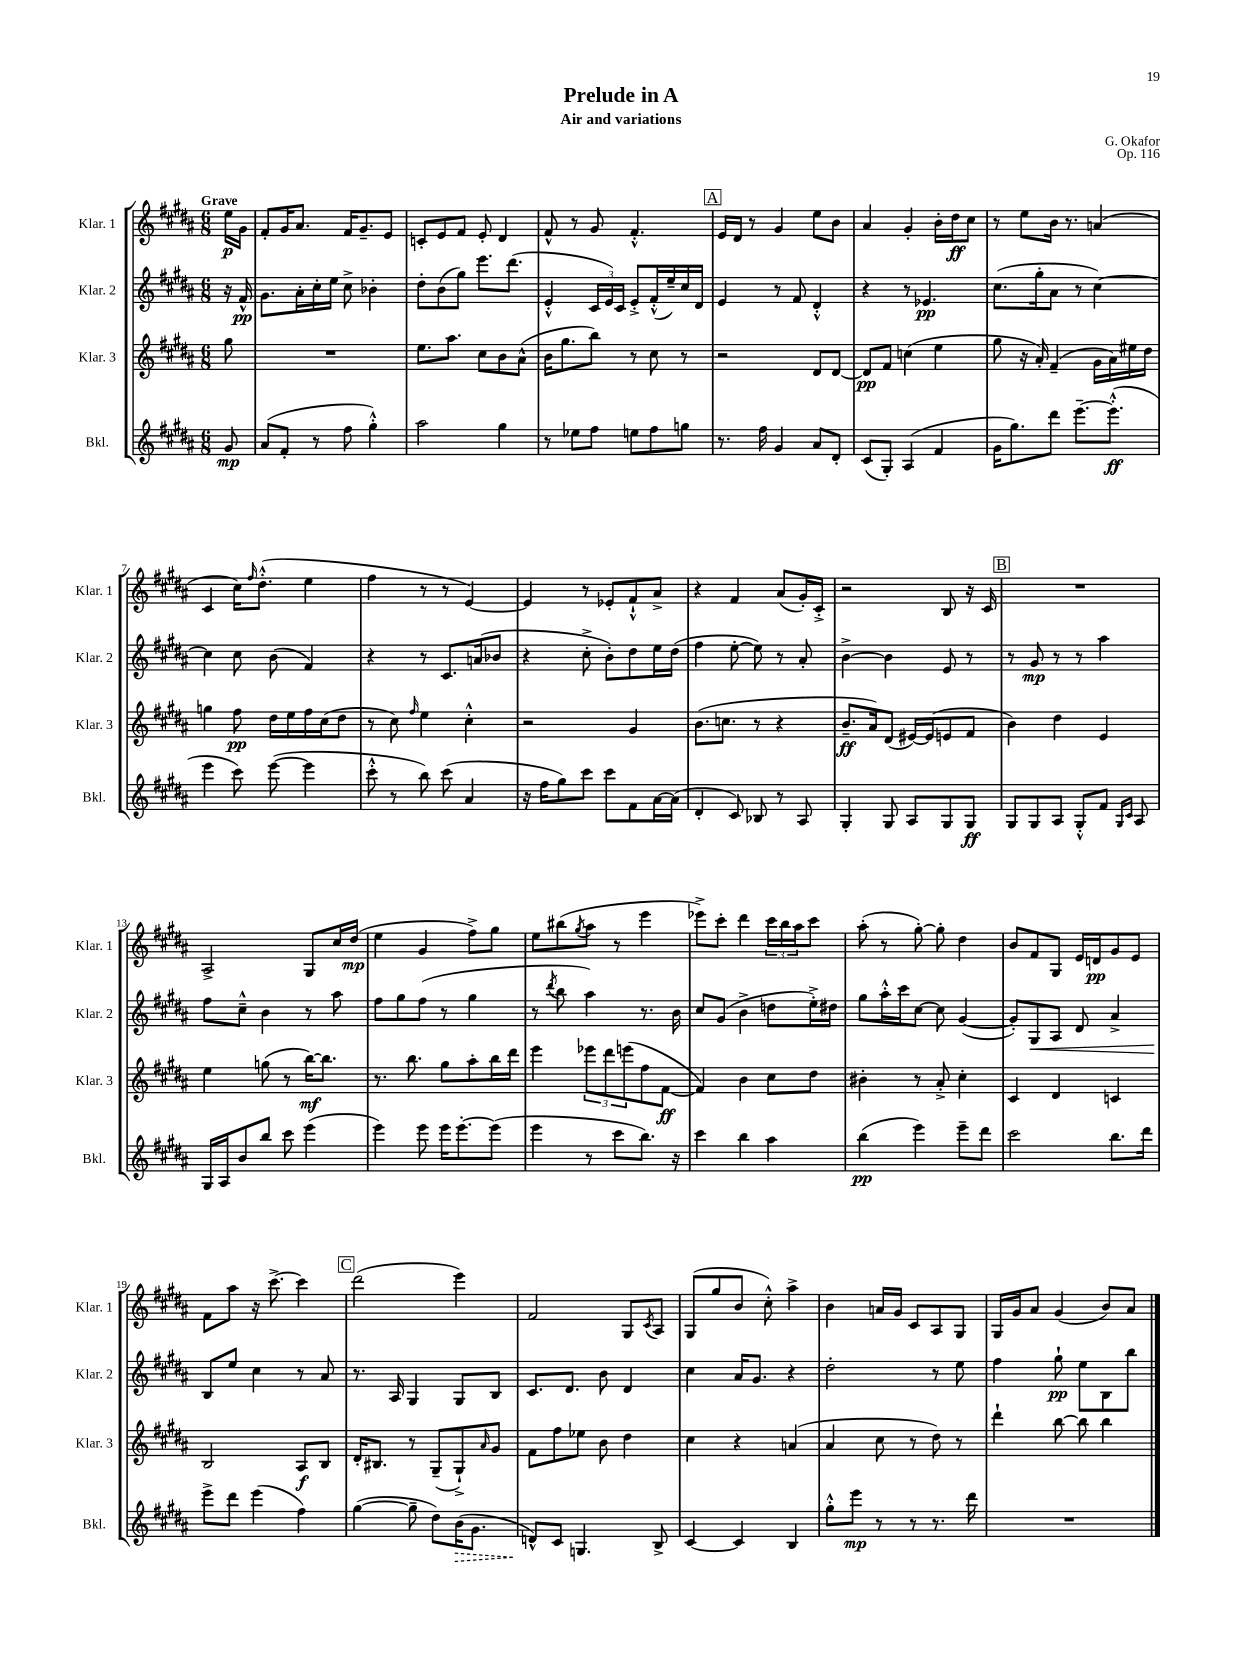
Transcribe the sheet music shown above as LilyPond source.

\header { title = "Prelude in A" composer = "G. Okafor" subtitle = "Air and variations" opus = "Op. 116" }
<<
\new StaffGroup <<
\new Staff = "s0" \with { instrumentName = "Klar. 1" shortInstrumentName = "Klar. 1" } {
    \clef treble \key b \major \numericTimeSignature \time 6/8 \partial 8 \tempo "Grave"
    e''16\p gis'16 |
    fis'8-. gis'16 ais'8. fis'16 gis'8.-- e'8 |
    c'8-. e'8 fis'8 e'8-. dis'4 |
    fis'8-^ r8 gis'8 fis'4.-.-^ |
    \mark \markup { \box "A" } e'16 dis'16 r8 gis'4 e''8 b'8 |
    ais'4 gis'4-. b'16-. dis''16\ff cis''8 |
    r8 e''8 b'16 r8. a'4( |
    cis'4 cis''16) \grace { fis''16 } dis''8.-.-^( e''4 |
    fis''4 r8 r8 e'4~) |
    e'4 r8 ees'8-. fis'8-!-^ ais'8-> |
    r4 fis'4 ais'8( gis'16-.) cis'16-.-> |
    r2 b8 r16 cis'16 |
    \mark \markup { \box "B" } R2. |
    ais2-> gis8 cis''16 dis''16\mp( |
    e''4 gis'4 fis''8->) gis''8 |
    e''8 bis''8( \acciaccatura { gis''8 } ais''8 r8 e'''4 |
    ees'''8->) cis'''8-. dis'''4 \tuplet 3/2 { cis'''16 b''16 ais''16 } cis'''8 |
    ais''8-.( r8 gis''8~-.) gis''8-. dis''4 |
    b'8 fis'8 gis8 e'16 d'16\pp gis'8 e'8 |
    fis'8 ais''8 r16 cis'''8.~-> cis'''4 |
    \mark \markup { \box "C" } dis'''2( e'''4) |
    fis'2 gis8 \acciaccatura { cis'8 } ais8 |
    gis8( gis''8 b'8 cis''8-.-^) ais''4-> |
    b'4 a'16 gis'16 cis'8 ais8 gis8 |
    gis16 gis'16 ais'8 gis'4( b'8) ais'8 \bar "|." |
}
\new Staff = "s1" \with { instrumentName = "Klar. 2" shortInstrumentName = "Klar. 2" } {
    \clef treble \key b \major \numericTimeSignature \time 6/8 \partial 8
    r16 fis'16-^\pp |
    gis'8. ais'16-. cis''16-. e''16 cis''8-> bes'4-. |
    dis''8-. b'8( gis''8) e'''8. dis'''8.( |
    e'4-.-^ \tuplet 3/2 { cis'16 e'16) cis'16 } e'8-.-> fis'16-.-^( e''16--) cis''16 dis'16 |
    \mark \markup { \box "A" } e'4 r8 fis'8 dis'4-.-^ |
    r4 r8 ees'4.\pp |
    cis''8.( gis''16-. ais'8 r8 cis''4~) |
    cis''4 cis''8 b'8( fis'4) |
    r4 r8 cis'8. a'16( bes'8 |
    r4 cis''8-.-> b'8-.) dis''8 e''16 dis''16( |
    fis''4 e''8~-. e''8) r8 ais'8-. |
    b'4~-> b'4 e'8 r8 |
    \mark \markup { \box "B" } r8 gis'8\mp r8 r8 ais''4 |
    fis''8 cis''8---^ b'4 r8 ais''8 |
    fis''8 gis''8 fis''8( r8 gis''4 |
    r8 \acciaccatura { dis'''8 } b''8 ais''4) r8. b'16 |
    cis''8 gis'8( b'4-> d''8 e''16-.->) dis''16 |
    gis''8 ais''16-.-^ cis'''16 cis''8~ cis''8 gis'4~( |
    gis'8-.) gis8\< ais8 dis'8 ais'4-> |
    b8\! e''8 cis''4 r8 ais'8 |
    \mark \markup { \box "C" } r8. ais16 gis4 gis8 b8 |
    cis'8. dis'8. b'8 dis'4 |
    cis''4 ais'16 gis'8. r4 |
    dis''2-. r8 e''8 |
    fis''4 gis''8-!\pp e''8 b8 b''8 \bar "|." |
}
\new Staff = "s2" \with { instrumentName = "Klar. 3" shortInstrumentName = "Klar. 3" } {
    \clef treble \key b \major \numericTimeSignature \time 6/8 \partial 8
    gis''8 |
    R2. |
    e''8. ais''8. cis''8 b'8 ais'8-^( |
    b'16 gis''8. b''8) r8 cis''8 r8 |
    \mark \markup { \box "A" } r2 dis'8 dis'8~ |
    dis'8\pp fis'8 c''4( e''4 |
    gis''8 r16 ais'16-.) fis'4--( gis'16 ais'16) eis''16 dis''16 |
    g''4 fis''8\pp dis''16 e''16 fis''16 cis''16( dis''8 |
    r8 cis''8) \grace { fis''16 } e''4 cis''4-.-^ |
    r2 gis'4 |
    b'8.( c''8. r8 r4 |
    b'8.--\ff ais'16) dis'8( eis'16~) eis'16( e'8 fis'8 |
    \mark \markup { \box "B" } b'4) dis''4 e'4 |
    e''4 g''8( r8 b''16~\mf) b''8. |
    r8. b''8. gis''8 ais''8-. b''16 dis'''16 |
    e'''4 \tuplet 3/2 { ees'''8 dis'''8 e'''8( } fis''8 fis'8~\ff |
    fis'4) b'4 cis''8 dis''8 |
    bis'4-. r8 ais'8-.-> cis''4-. |
    cis'4 dis'4 c'4 |
    b2 ais8\f b8 |
    \mark \markup { \box "C" } dis'16-. bis8. r8 gis8--( gis8-!->) \grace { ais'16 } gis'8 |
    fis'8 fis''8 ees''8 b'8 dis''4 |
    cis''4 r4 a'4( |
    ais'4 cis''8 r8 dis''8) r8 |
    dis'''4-! b''8~ b''8 b''4 \bar "|." |
}
\new Staff = "s3" \with { instrumentName = "Bkl." shortInstrumentName = "Bkl." } {
    \clef treble \key b \major \numericTimeSignature \time 6/8 \partial 8
    gis'8\mp |
    ais'8( fis'8-. r8 fis''8 gis''4-.-^) |
    ais''2 gis''4 |
    r8 ees''8 fis''8 e''8 fis''8 g''8 |
    \mark \markup { \box "A" } r8. fis''16 gis'4 ais'8 dis'8-. |
    cis'8( gis8-.) ais4( fis'4 |
    gis'16 gis''8.) dis'''8 e'''8.~-- e'''8.-.-^\ff( |
    e'''4 cis'''8) e'''8~( e'''4 |
    cis'''8-.-^ r8 b''8) cis'''8( ais'4 |
    r16 fis''16 gis''8) cis'''8 cis'''8 fis'8 ais'16~ ais'16( |
    dis'4-. cis'8) bes8 r8 ais8 |
    gis4-. gis8 ais8 gis8 gis8\ff |
    \mark \markup { \box "B" } gis8 gis8 ais8 gis8-.-^ fis'8 \grace { gis16 cis'16 } ais8 |
    gis16 ais16 b'8 b''8 cis'''8 e'''4( |
    e'''4) e'''8 e'''16 e'''8.~-. e'''8( |
    e'''4 r8 cis'''8 b''8.) r16 |
    cis'''4 b''4 ais''4 |
    b''4\pp( e'''4) e'''8-- dis'''8 |
    cis'''2 b''8. dis'''16 |
    e'''8-> dis'''8 e'''4( fis''4) |
    \mark \markup { \box "C" } gis''4~( gis''8-- dis''8) \once \override Hairpin.style = #'dashed-line b'16\>( gis'8. |
    d'8-^\!) cis'8 g4. b8-> |
    cis'4~ cis'4 b4 |
    gis''8-.-^ e'''8\mp r8 r8 r8. dis'''16 |
    R2. \bar "|." |
}
>>
>>
